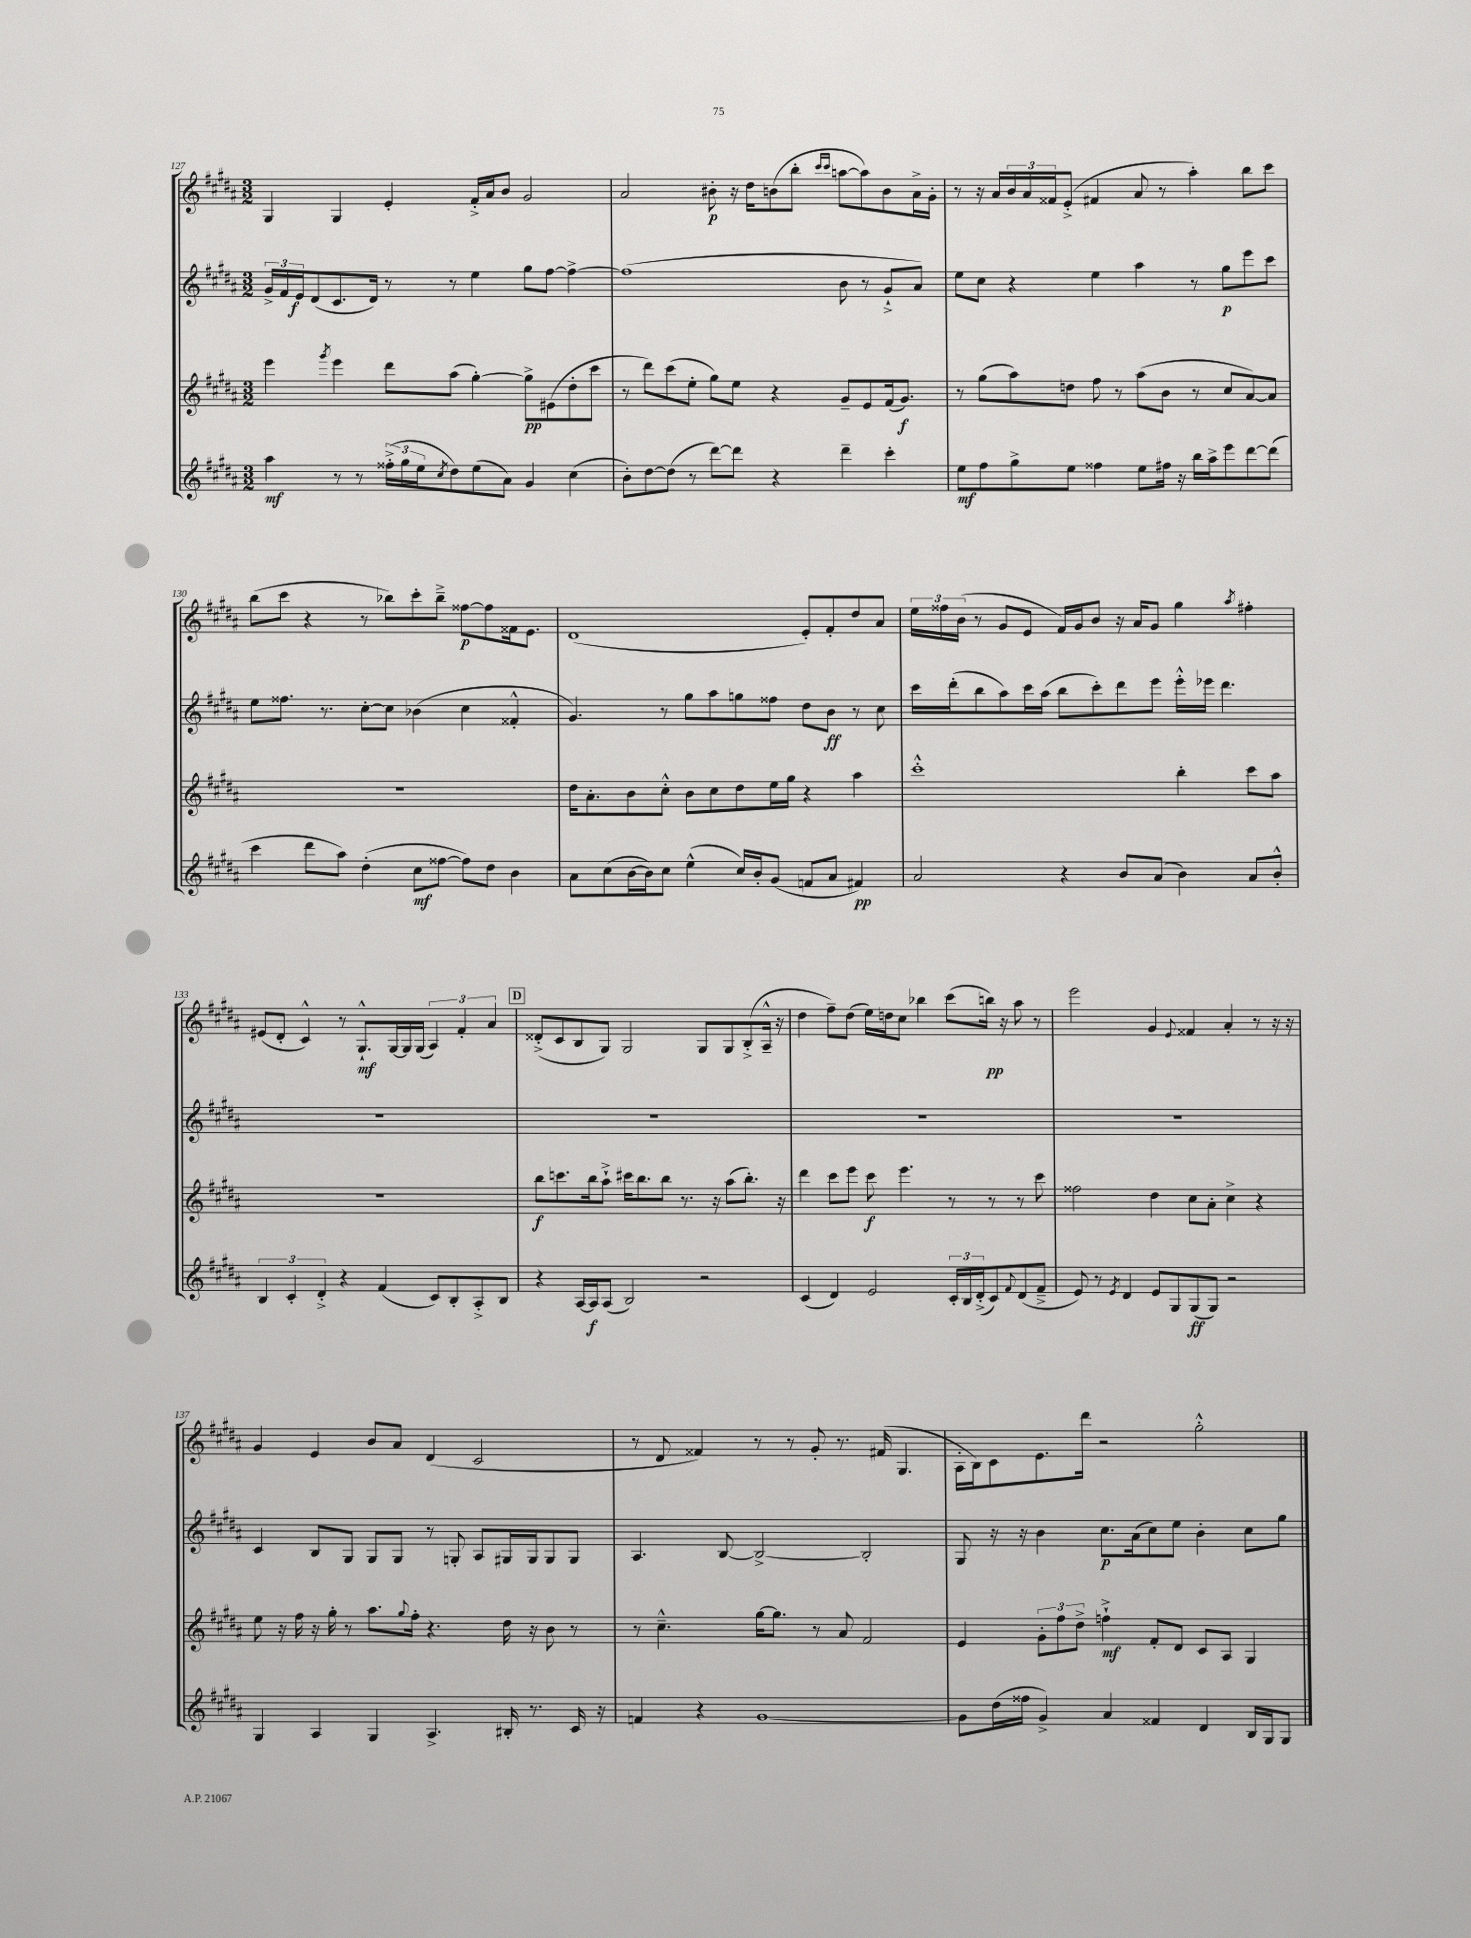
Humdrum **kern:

**kern	**kern	**kern	**kern
*staff4	*staff3	*staff2	*staff1
*clefG2	*clefG2	*clefG2	*clefG2
*k[f#c#g#d#a#]	*k[f#c#g#d#a#]	*k[f#c#g#d#a#]	*k[f#c#g#d#a#]
*M3/2	*M3/2	*M3/2	*M3/2
4aa#	4eee	24g#^	4G#
.	.	24f#	.
.	.	24e	.
.	.	(8d#	.
.	8qggg#	.	.
8r	4eee	8.c#	4G#
8r	.	.	.
.	.	16d#)	.
(24ff##'^	8ddd#	8r	4e'
24gg#	.	.	.
24ee	.	.	.
8qcc#	.	.	.
8dd#)	(8aa#	8r	.
(8ee	[4gg#')	4ee	16f#'^
.	.	.	16a#
8a#)	.	.	8b
4g#	8gg#^]	8gg#	2g#
.	(8e#	[8ff#	.
(4cc#	8dd#'	4ff#^_	.
.	8ccc#	.	.
=	=	=	=
8b')	8r	(1ff#]	2a#
[8dd#	8ddd#)	.	.
(8dd#]	(8ccc#	.	.
8r	8ee'	.	.
[8ddd#)	8gg#)	.	8b#'
8ddd#]	8ee	.	16r
.	.	.	16dd#
4r	4r	.	(8b
.	.	.	8bb'
.	.	.	16qqccc#
.	.	.	16qqccc#
4ddd#~	8g#~	8b	[8aa
.	8e	8r	8aa])
4ccc#'	(16f#	8g#`^	8b
.	8.g#)	.	.
.	.	8a#)	16a#^
.	.	.	16g#'
=	=	=	=
8ee	8r	8ee	8r
8ff#	(8gg#	8cc#	16r
.	.	.	16a#
8gg#^	8aa#)	4r	24b
.	.	.	24a#
.	.	.	24f##
8ee	8dd	.	(8e'^
4ff##	8ff#	4ee	4f#
.	8r	.	.
8ee	(8aa#	4aa#	8a#
16ff#	8b	.	8r
16r	.	.	.
16bb	8r	8r	4aa#')
16aa#^	.	.	.
8eee	8cc#	8gg#	.
[8ddd#	[8a#)	8eee	8bb
(8ddd#]	8a#]	8ccc#	8ccc#
=	=	=	=
4ccc#	1.r	8ee	(8bb
.	.	8.ff##	8ccc#
8ddd#	.	.	4r
.	.	8.r	.
8aa#)	.	.	.
(4dd#'	.	[8cc#'	8r
.	.	8cc#]	8bb-)
8cc#	.	(4b-	8ccc#'
[8ff##	.	.	8bb-~^
8ff##])	.	4cc#	[8ff##
8dd#	.	.	8ff##]
4b	.	4f##'^^	16f##
.	.	.	8.e
=	=	=	=
8a#	16dd#	4.g#)	(1d#
.	8.a#'	.	.
(8cc#	.	.	.
[16b	8b	.	.
16b])	.	.	.
8cc#	8cc#'^^	8r	.
(4ee^^	8b	8gg#	.
.	8cc#	8aa#	.
16cc#)	8dd#	8gg	.
16b'	.	.	.
(8g#	16ee	8ff##	.
.	16gg#	.	.
8f	4r	8dd#	8e')
8a#	.	8b	8f#'
4f#)	4aa#	8r	8dd#
.	.	8cc#	8a#
=	=	=	=
2a#	1ccc#'^^	16ccc#	24ee
.	.	.	24ff##
.	.	(16ddd#'	.
.	.	.	(24b
.	.	8bb	8r
.	.	8aa#)	8g#
.	.	16ccc#	8e
.	.	(16aa#	.
4r	.	8bb	16f#)
.	.	.	16g#
.	.	8ccc#')	8b
8b	.	8ddd#	16r
.	.	.	16a#
(8a#	.	8eee	8g#
4b)	4bb'	16eee'^^	4gg#
.	.	16eee-	.
.	.	4.ddd#	.
.	.	.	8qaa#
8a#	8ccc#	.	4ff#'
8b'^^	8aa#	.	.
=	=	=	=
6B	1.r	1.r	(8e#
.	.	.	8d#'
6c#'	.	.	.
.	.	.	4c#^^)
6d#'^	.	.	.
4r	.	.	8r
.	.	.	8.G#`^^
(4f#	.	.	.
.	.	.	[16G#
.	.	.	16G#]
.	.	.	(16G#
8c#)	.	.	6A#)
8B'	.	.	.
.	.	.	6f#'
8A#'^	.	.	.
.	.	.	6a#
8B	.	.	.
=	=	=	=
4r	8bb	1.r	(8d##'^
.	8.ccc	.	8c#
[16A#	.	.	8B
16A#]	16bb	.	.
(8A#	8aa#`^	.	8G#)
2B)	16ccc#	.	2G#
.	8.bb	.	.
.	8bb	.	.
.	8.r	.	.
2r	.	.	8G#
.	16r	.	.
.	(8aa#	.	8G#
.	8.bb')	.	(8B'^
.	.	.	16A#~^^
.	16r	.	16r
=	=	=	=
(4c#	4ddd#	1.r	4dd#
4d#)	8ccc#	.	8ff#~)
.	8eee	.	(8dd#
2e	8ccc#	.	16ee)
.	.	.	16dd
.	4.eee	.	8cc#
.	.	.	4bb-
24c#'	8r	.	(8ccc#
24B	.	.	.
(24d#'^	.	.	.
8c#)	8r	.	16bb)
.	.	.	16r
8qqf#	.	.	.
(8d#	8r	.	8aa#
8f#~^	8ccc#	.	8r
=	=	=	=
8e)	2ff##	1.r	2eee
8r	.	.	.
8qe	.	.	.
4d#	.	.	.
8e	4dd#	.	4g#
8G#	.	.	.
.	.	.	8qqe
(8G#	8cc#	.	4f##
8G#)	8a#'	.	.
2r	4cc#^	.	4a#'
.	4r	.	8r
.	.	.	16r
.	.	.	16r
=	=	=	=
4G#	8ee	4c#	4g#
.	16r	.	.
.	16ff#	.	.
4A#	16r	8B	4e
.	16gg#'	.	.
.	8r	8G#	.
4G#	8.aa#	8G#	8b
.	.	8G#	8a#
.	8qqgg#	.	.
.	16ff#'	.	.
4.A#^	4.r	8r	(4d#
.	.	8G'	.
.	.	8A#	2c#
16B#'	16dd#	16G#	.
8.r	16r	16G#	.
.	8b	8G#	.
16c#	8r	8G#	.
16r	.	.	.
=	=	=	=
4f	8r	4.A#	8r
.	4.cc#~^^	.	8d#
4r	.	.	4f##)
.	.	[8B	.
[1g#	[16gg#	2B^_	8r
.	8.gg#]	.	.
.	.	.	8r
.	8r	.	8g#'
.	8a#	.	8.r
.	2f#	2B']	.
.	.	.	(16f#
.	.	.	4.G#
=	=	=	=
8g#]	4e	8G#	16A#'
.	.	.	16B)
(16dd#	.	16r	8c#
16ff##	.	16r	.
4g#^)	12g#'	4b	8.e
.	12ff#	.	.
.	12dd#^	.	.
.	.	.	16ddd#
4a#	4ff`^	8.cc#	2r
.	.	(16a#	.
4f##	8f#'	8cc#)	.
.	8d#	8ee	.
4d#	8c#	4b'	2gg#'^^
.	8A#	.	.
16B	4G#	8cc#	.
16G#	.	.	.
8G#	.	8gg#	.
==	==	==	==
*-	*-	*-	*-
